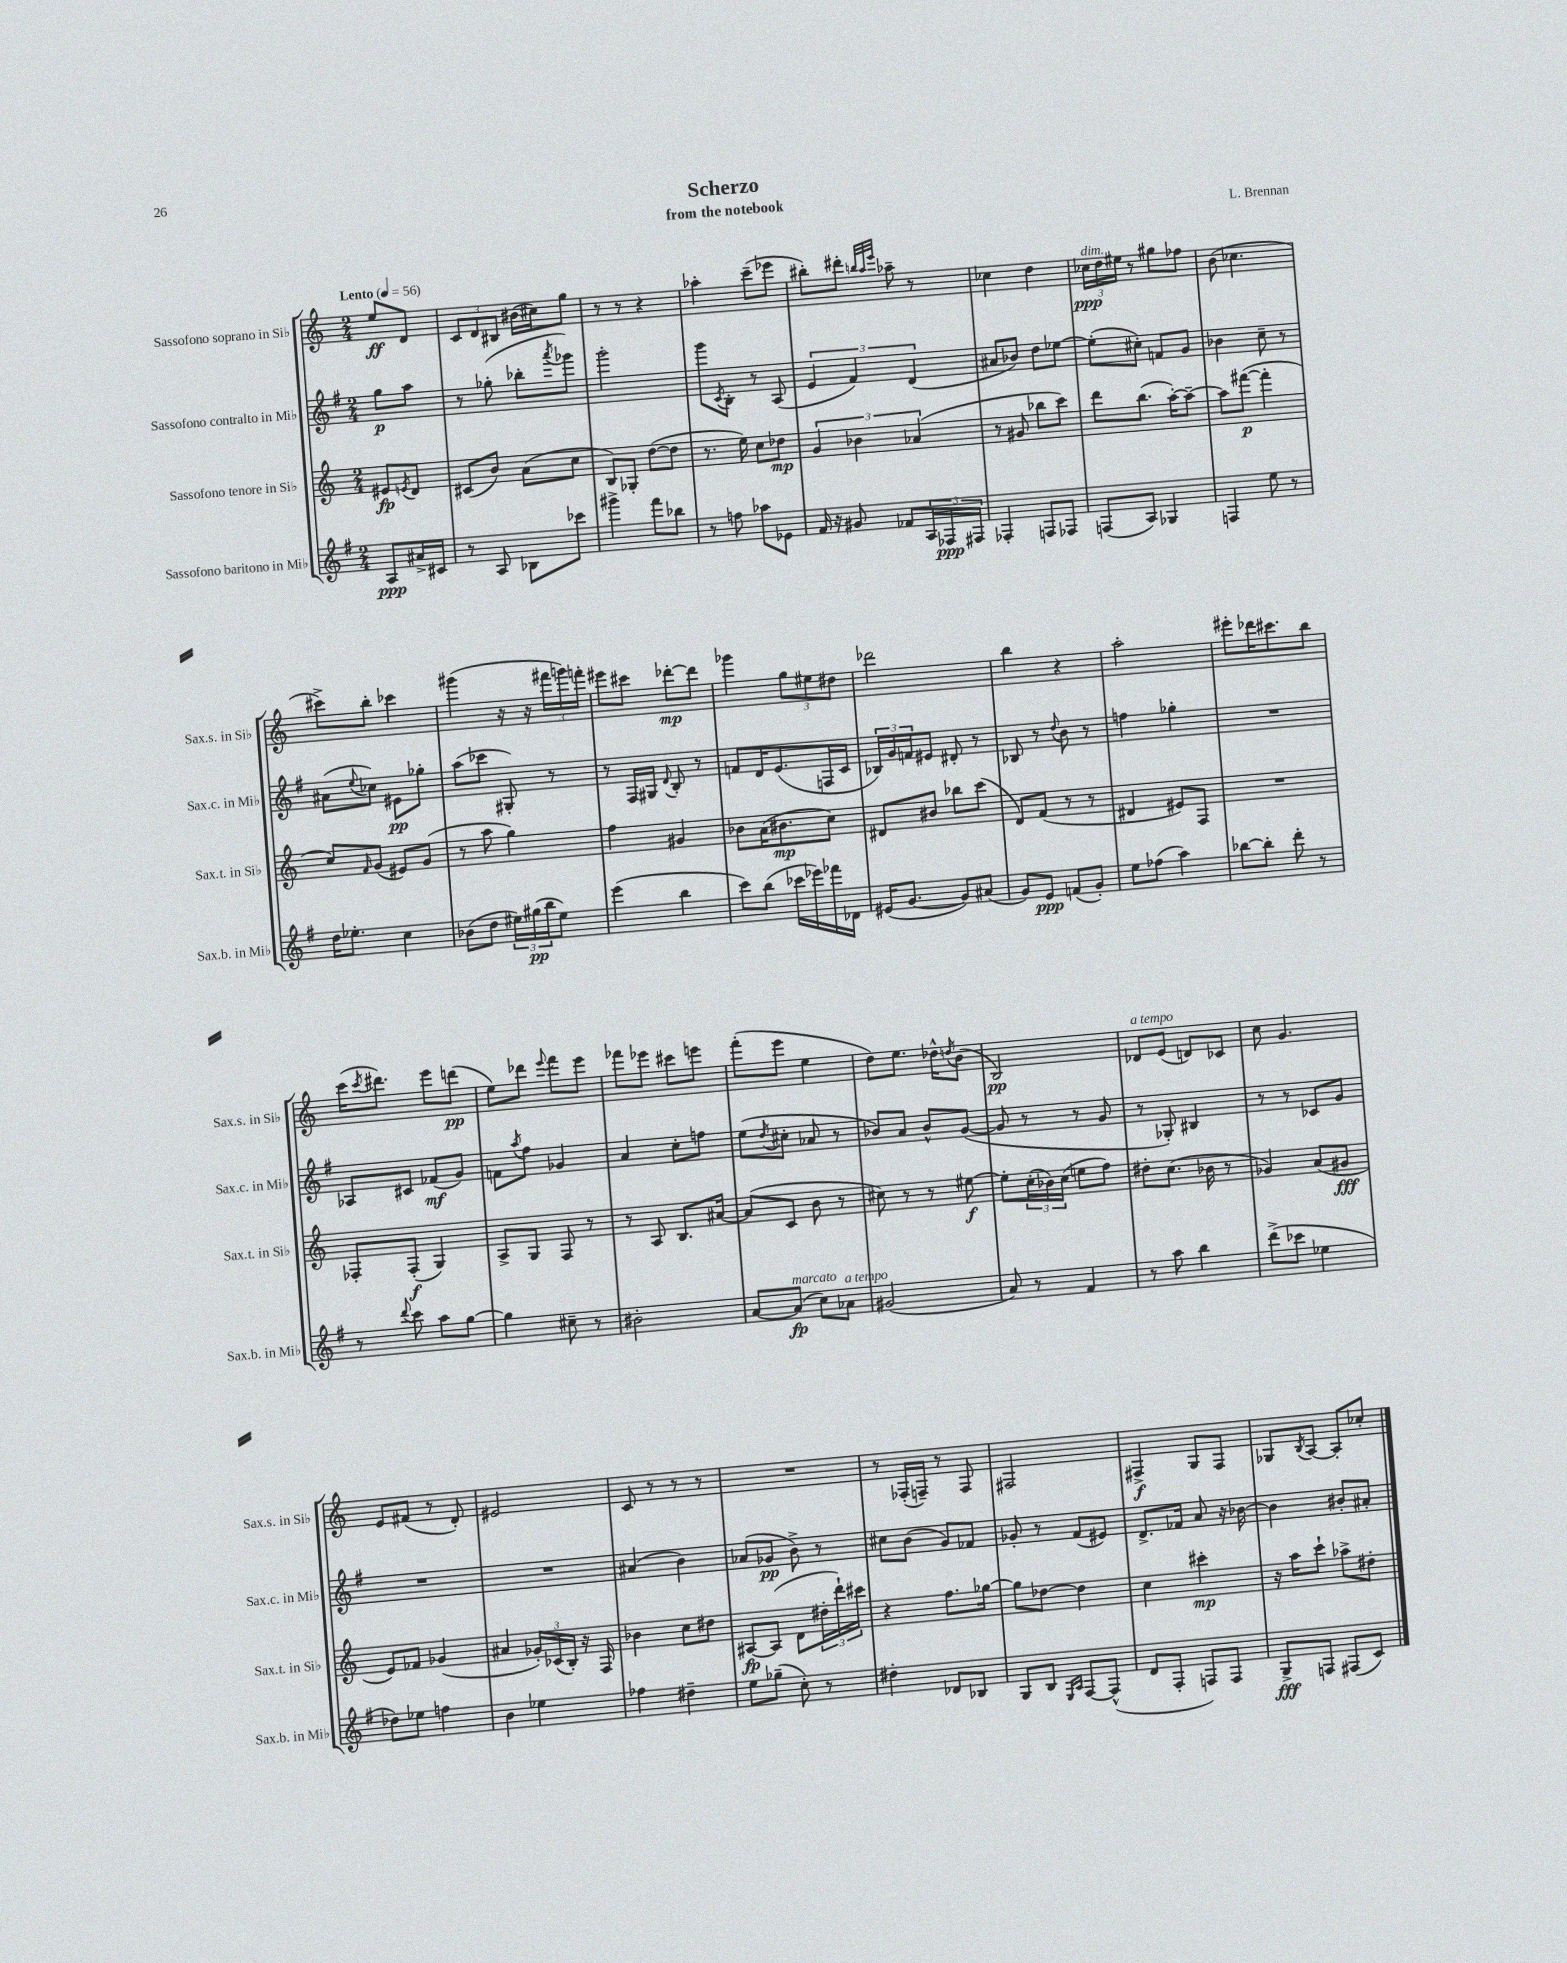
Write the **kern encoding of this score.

**kern	**dynam	**kern	**dynam	**kern	**dynam	**kern	**dynam
*part4	*part4	*part3	*part3	*part2	*part2	*part1	*part1
*staff4	*staff4	*staff3	*staff3	*staff2	*staff2	*staff1	*staff1
*I"Sassofono baritono in Mi♭	*	*I"Sassofono tenore in Si♭	*	*I"Sassofono contralto in Mi♭	*	*I"Sassofono soprano in Si♭	*
*I'Sax.b. in Mi♭	*	*I'Sax.t. in Si♭	*	*I'Sax.c. in Mi♭	*	*I'Sax.s. in Si♭	*
*clefG2	*	*clefG2	*	*clefG2	*	*clefG2	*
*k[f#]	*	*k[]	*	*k[f#]	*	*k[]	*
*M2/4	*	*M2/4	*	*M2/4	*	*M2/4	*
*MM56	*	*MM56	*	*MM56	*	*MM56	*
=	=	=	=	=	=	=	=
!	!	!	!	!	!	!LO:TX:a:B:t=Lento	!
8A/L	ppp	8e#X/L	fp	8gg\L	p	8ee/L	ff
.	.	8qen/	.	.	.	.	.
16a#X^/L	.	8d/J	.	8aa\J	.	8d/J	.
16c#X/JJ	.	.	.	.	.	.	.
=1	=1	=1	=1	=1	=1	=1	=1
8r	.	(8c#X/L	.	8r	.	12c/L	.
.	.	.	.	.	.	12d/	.
8A/	.	8b/J)	.	(8gg-X'\	.	.	.
.	.	.	.	.	.	12B#X/J	.
8B-X\L	.	(8a\L	.	8bb-X'\L	.	(16b#X\LL	.
.	.	.	.	.	.	16cc#X\J)	.
.	.	.	.	8qaaa/	.	.	.
8ccc-X\J	.	8cc\J	.	8ggg-X\J)	.	8gg\J	.
=2	=2	=2	=2	=2	=2	=2	=2
4ggg#X^\	.	8B/L)	.	2ggg'\	.	8r	.
.	.	8G-X'/J	.	.	.	8r	.
8fff#\L	.	([8dd\L	.	.	.	4r	.
8bb-X\J	.	8dd\J]	.	.	.	.	.
=3	=3	=3	=3	=3	=3	=3	=3
8r	.	8.r	.	8ggg\L	.	4aa-X'\	.
.	.	.	.	8qc/	.	.	.
8ffn\	.	.	.	8B'\J	.	.	.
.	.	16ee\)	.	.	.	.	.
8aa-X\L	.	8cc\L	.	8r	.	(8ccc~\L	.
8e-X\J	.	8dd-X\J	mp	(8A/	.	8eee-X\J	.
=4	=4	=4	=4	=4	=4	=4	=4
16f#/	.	6g/	.	6e/	.	8bb#X'\L)	.
16r	.	.	.	.	.	.	.
8g#X/	.	.	.	.	.	8ddd#X'\J	.
.	.	6b-X\	.	6f#/)	.	.	.
.	.	.	.	.	.	32qqbbn/LLL	.
.	.	.	.	.	.	32qqaa/	.
.	.	.	.	.	.	32qqeee/JJJ	.
8f-X/L	.	.	.	.	.	8aa-X~\	.
.	.	(6a-X/	.	(6d/	.	.	.
24A/L	.	.	.	.	.	8r	.
24F-X/	ppp	.	.	.	.	.	.
24F#X/JJ	.	.	.	.	.	.	.
=5	=5	=5	=5	=5	=5	=5	=5
4F-X'/	.	8r	.	8a#X/L	.	4cc-X\	.
.	.	8g#X/	.	8b-X/J)	.	.	.
8Fn/L	.	8bb-X\L	.	8dd\L	.	4dd\	.
8F-X/J	.	8ccc\J)	.	[8ee-X\J	.	.	.
=6	=6	=6	=6	=6	=6	=6	=6
!	!	!	!	!	!	!LO:TX:a:i:t=dim.	!
(8Fn/L	.	8ddd\L	.	(8ee-'\L]	.	24cc-X\LL	ppp
.	.	.	.	.	.	24dd\	.
.	.	.	.	.	.	24ee#X\JJ	.
8A/J)	.	(8.bb\J	.	8cc#X'\J)	.	8r	.
4G-X/	.	.	.	8fn/L	.	8gg#X\L	.
.	.	[16aa'\KL)	.	.	.	.	.
.	.	8aa~\J_	.	8g/J	.	8ff-X\J	.
=7	=7	=7	=7	=7	=7	=7	=7
4Fn/	.	8aa\L]	.	4b-X\	.	(8b\	.
.	.	([8fff#X\J	p	.	.	4.cc-X\	.
8ee\	.	4fff#'\]	.	8cc~\	.	.	.
8r	.	.	.	8r	.	.	.
!!LO:LB:g=z
=8	=8	=8	=8	=8	=8	=8	=8
16dd\KL	.	8cc/L)	.	(8a#X\L	.	8ccc#X^\L)	.
8.ee-X'\J	.	.	.	.	.	.	.
.	.	16qqf/	.	8qqee/	.	.	.
.	.	(8g/J	.	8cc-X\J)	.	8bb'\J	.
4cc\	.	8e#X/L)	.	8e#X\L	pp	4ccc-X\	.
.	.	(8g/J	.	8gg-X'\J	.	.	.
=9	=9	=9	=9	=9	=9	=9	=9
(8b-X\L	.	8r	.	(8aa\L	.	(4ggg#X\	.
8dd\J	.	8aa\	.	8ccc-X\J	.	.	.
24ee#X\LL)	.	4gg\)	.	8G#X'/)	.	16r	.
(24gg#X\	pp	.	.	.	.	.	.
.	.	.	.	.	.	16r	.
24bb\J	.	.	.	.	.	.	.
8ee#\J)	.	.	.	8r	.	24fff#X\LL	.
.	.	.	.	.	.	24gggn\)	.
.	.	.	.	.	.	24fffn'\JJ	.
=10	=10	=10	=10	=10	=10	=10	=10
(4eee\	.	4ff\	.	8r	.	8eee#X\L	.
.	.	.	.	16F#/LL	.	8ccc#X\J	.
.	.	.	.	16G#X/JJ	.	.	.
.	.	.	.	8qqd/	.	.	.
4bb\	.	4g#X/	.	8B'/	.	[8ddd-X'\L	mp
.	.	.	.	8r	.	8ddd-\J]	.
=11	=11	=11	=11	=11	=11	=11	=11
8ccc\L)	.	8b-X\L	.	8fn/L	.	4ggg-X\	.
(8bb\J	.	(16a\K	.	16d/K	.	.	.
.	.	8.b#X\	mp	(8.e/	.	.	.
16ccc-X\LL	.	.	.	.	.	12gg\L	.
16eee-X\)	.	.	.	.	.	.	.
.	.	.	.	.	.	12ee#X\	.
16fff-X\	.	8cc\J)	.	16Fn/L	.	.	.
.	.	.	.	.	.	12dd#X\J	.
16d-X\JJ	.	.	.	16c/JJ	.	.	.
=12	=12	=12	=12	=12	=12	=12	=12
(16e#X/KL	.	8d#X/L	.	24B-X/LL)	.	2ddd-X\	.
.	.	.	.	24g/	.	.	.
[8.g/J	.	.	.	.	.	.	.
.	.	.	.	24fn/J	.	.	.
.	.	8b#X/J	.	8e#X/J	.	.	.
8g/L])	.	8bb-X\L	.	8d#X'/	.	.	.
(8a#X/J	.	(8ccc\J	.	8r	.	.	.
=13	=13	=13	=13	=13	=13	=13	=13
8g/L)	.	8d/L)	.	8B-X/	.	4bb\	.
8e/J	ppp	(8f/J	.	8r	.	.	.
.	.	.	.	8qqdd/	.	.	.
(8fn/L	.	8r	.	8b\	.	4r	.
8g'/J)	.	8r	.	8r	.	.	.
=14	=14	=14	=14	=14	=14	=14	=14
8ee\L	.	4d#X/	.	4ffn\	.	2aa'\	.
(8ff-X\J	.	.	.	.	.	.	.
4aa\)	.	8e#X/L)	.	4gg-X'\	.	.	.
.	.	8F/J	.	.	.	.	.
=15	=15	=15	=15	=15	=15	=15	=15
[8bb-X\L	.	2r	.	2r	.	8eee#X'\L	.
8bb-'\J]	.	.	.	.	.	16ddd-X\K	.
.	.	.	.	.	.	8.ccc#X\	.
8ddd'\	.	.	.	.	.	.	.
8r	.	.	.	.	.	8bb\J	.
!!LO:LB:g=z
=16	=16	=16	=16	=16	=16	=16	=16
8r	.	8F-X'/L	.	8A-X/L	.	(16ccc\KL	.
.	.	.	.	.	.	8qccc/	.
.	.	.	.	.	.	8.ddd#X\J)	.
8qqddd/	.	.	.	.	.	.	.
8ccc\	.	(8F-'/J	f	8c#X/J	.	.	.
8aa\L	.	4G/)	.	(8f-X/L	mf	8eee\L	.
[8gg\J	.	.	.	8g/J)	.	(8dddn\J	pp
=17	=17	=17	=17	=17	=17	=17	=17
4gg\]	.	8A^/L	.	8fn\L	.	8ee\L)	.
.	.	.	.	8qaa/	.	.	.
.	.	8G/J	.	8ff#\J	.	8ddd-X\J	.
.	.	.	.	.	.	8qqeee/	.
8cc#X~\	.	8F/	.	4g-X/	.	8fff\L	.
8r	.	8r	.	.	.	8eee\J	.
=18	=18	=18	=18	=18	=18	=18	=18
2b#X'\	.	8r	.	4a/	.	8fff-X\L	.
.	.	8A/	.	.	.	8eee-X\J	.
.	.	8.B/L	.	8cc'\L	.	8ccc#X\L	.
.	.	.	.	8ffn\J	.	8eeen\J	.
.	.	[16a#X/Jk	.	.	.	.	.
=19	=19	=19	=19	=19	=19	=19	=19
[8a/L	.	(8a#/L]	.	(8ee\L	.	(8fff'\L	.
.	.	.	.	8qdd/	.	.	.
!LO:TX:a:i:t=marcato	!	!	!	!	!	!	!
(8a/J]	fp	8c/J	.	8cc#X'\J	.	8eee\J	.
8cc\L)	.	8b\	.	8a-X/	.	4ee\	.
!LO:TX:a:i:t=a tempo	!	!	!	!	!	!	!
8a-X\J	.	8r	.	8r	.	.	.
=20	=20	=20	=20	=20	=20	=20	=20
(2g#X/	.	8cc#X\)	.	8b-X/L)	.	8dd\L)	.
.	.	8r	.	8a/J	.	8.ee\J	.
.	.	8r	.	8b-^^/L	.	.	.
.	.	.	.	.	.	16dd-X^^\KL	.
.	.	.	.	.	.	8qddn/	.
.	.	[8ee#X\	f	([8g/J	.	(8b\J	.
=21	=21	=21	=21	=21	=21	=21	=21
8a/)	.	8ee#'\L]	.	8g/]	.	2B/)	pp
8r	.	(24cc'\L	.	8r	.	.	.
.	.	24b-X\)	.	.	.	.	.
.	.	(24cc\JJ	.	.	.	.	.
4f#/	.	8een\L	.	8r	.	.	.
.	.	8ff\J)	.	8g/	.	.	.
=22	=22	=22	=22	=22	=22	=22	=22
!	!	!	!	!	!	!LO:TX:a:i:t=a tempo	!
8r	.	8dd#X'\L	.	8r	.	8d-X/L	.
8aa\	.	(8.cc\J	.	8G-X'/)	.	(8e/J	.
4bb\	.	.	.	4B#X/	.	8dn/L)	.
.	.	16b-X\	.	.	.	.	.
.	.	8r	.	.	.	8c-X/J	.
=23	=23	=23	=23	=23	=23	=23	=23
(8ddd^\L	.	4g-X/)	.	8r	.	8cc\	.
8ccc-X\J	.	.	.	8r	.	4.g/	.
4ee-X\	.	(8a/L	.	8c-X/L	.	.	.
.	.	8g#X/J	fff	8g/J	.	.	.
!!LO:LB:g=z
=24	=24	=24	=24	=24	=24	=24	=24
8dd-X\L)	.	8e/L)	.	2r	.	8e/L	.
8ee-X\J	.	8f-X/J	.	.	.	(8f#X/J	.
4ffn\	.	(4g-X/	.	.	.	8r	.
.	.	.	.	.	.	8d'/)	.
=25	=25	=25	=25	=25	=25	=25	=25
4b\	.	4a#X/	.	2r	.	2e#X/	.
4ee-X\	.	24g-X'/LL)	.	.	.	.	.
.	.	(24c-X/	.	.	.	.	.
.	.	24B'/JJ)	.	.	.	.	.
.	.	16r	.	.	.	.	.
.	.	16F/	.	.	.	.	.
=26	=26	=26	=26	=26	=26	=26	=26
4ff-X\	.	4b-X\	.	(4a#X/	.	8c/	.
.	.	.	.	.	.	8r	.
4dd#X~\	.	8cc\L	.	4b\)	.	8r	.
.	.	8dd#X\J	.	.	.	8r	.
=27	=27	=27	=27	=27	=27	=27	=27
8ee\L	.	[8A#X/L	fp	(8a-X/L	.	2r	.
(8gg-X~\J	.	(8A#/J]	.	8g-X/J	pp	.	.
8cc'\)	.	8d\L	.	8b^\)	.	.	.
8r	.	24dd#X'\L	.	8r	.	.	.
.	.	24ddd`\)	.	.	.	.	.
.	.	24ccc#X\JJ	.	.	.	.	.
=28	=28	=28	=28	=28	=28	=28	=28
4dd#X'\	.	4r	.	8cc#X\L	.	8r	.
.	.	.	.	(8b\J	.	(16F-X'/LL	.
.	.	.	.	.	.	16Fn~/JJ)	.
8d-X/L	.	8.ff\L	.	8g/L)	.	8r	.
8B-X/J	.	.	.	8f-X/J	.	8F/	.
.	.	[16gg-X\Jk	.	.	.	.	.
=29	=29	=29	=29	=29	=29	=29	=29
8G/L	.	8gg-\L]	.	8g-X'/	.	2F#X/	.
8B/J	.	[8dd-X\J	.	8r	.	.	.
16qqE/LL	.	.	.	.	.	.	.
16qqA/JJ	.	.	.	.	.	.	.
[8F#/L	.	4dd-\]	.	(8f#/L	.	.	.
(8F#^^/J]	.	.	.	8e#X/J)	.	.	.
=30	=30	=30	=30	=30	=30	=30	=30
8d/L	.	4cc\	.	8.d^/L	.	4F#X^/	f
8F#'/J	.	.	.	.	.	.	.
.	.	.	.	16f-X/Jk	.	.	.
8Fn/L)	.	4ccc#X'\	mp	8a/	.	8G/L	.
8F/J	.	.	.	16r	.	8F#/J	.
.	.	.	.	[16b-X\	.	.	.
=31	=31	=31	=31	=31	=31	=31	=31
8G^/L	fff	16r	.	4b-\]	.	8G-X/L	.
.	.	16aa\KL	.	.	.	.	.
.	.	.	.	.	.	8qB/	.
8Fn/J	.	8ccc`\J	.	.	.	[8A/J	.
(8F#X/L	.	8aa-X^\L	.	8b#X'/L	.	8A'/L]	.
8c/J)	.	8dd#X'\J	.	8a#X'/J	.	8cc-X'/J	.
==	==	==	==	==	==	==	==
*-	*-	*-	*-	*-	*-	*-	*-
